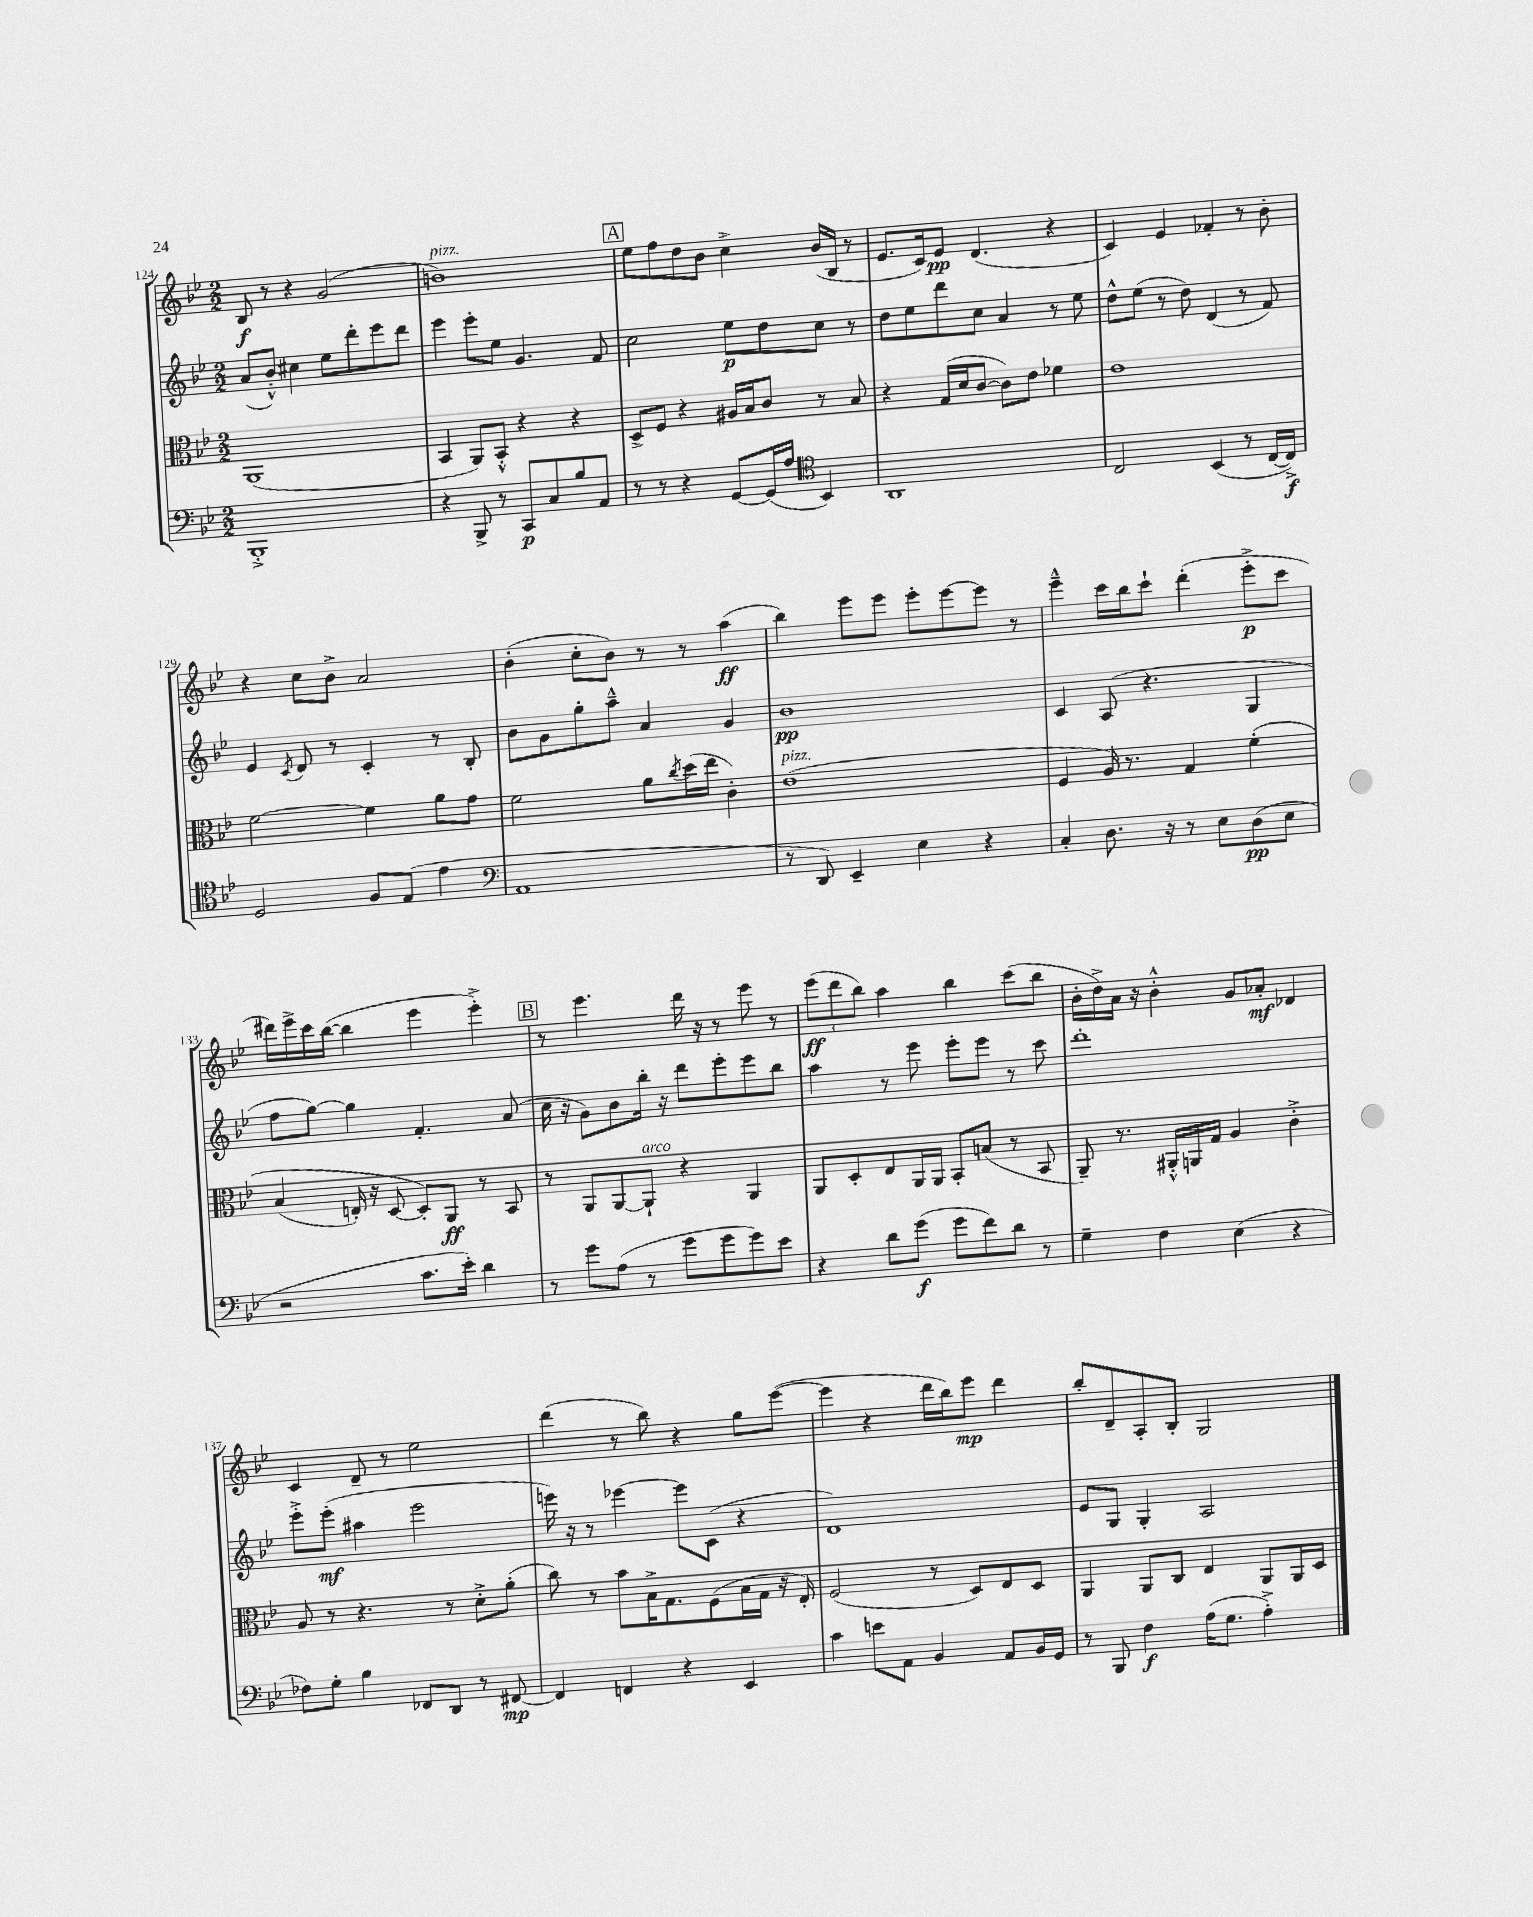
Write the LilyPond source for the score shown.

<<
\new StaffGroup <<
\new Staff = "s0" {
    \clef treble \key bes \major \numericTimeSignature \time 2/2
    bes8\f r8 r4 g'2( |
    b'1^\markup { \italic "pizz." }) |
    \mark \markup { \box "A" } ees''8 f''8 d''8 bes'8 c''4-> bes'16( bes16 r8 |
    ees'8. c'16) ees'8\pp d'4.( r4 |
    c'4) ees'4 fes'4-. r8 bes'8-. |
    r4 c''8 bes'8-> a'2 |
    bes'4-.( c''8-. bes'8) r8 r8 a''4\ff( |
    bes''4) ees'''8 ees'''8 ees'''8-. ees'''8~ ees'''8 r8 |
    ees'''4---^ c'''16 bes''16 c'''8-! d'''4-.( ees'''8-.->\p c'''8 |
    dis'''16) ees'''16-> c'''16 bes''16~( bes''4 ees'''4 ees'''4-.->) |
    \mark \markup { \box "B" } r8 ees'''4. d'''16 r16 r8 ees'''8 r8 |
    \tuplet 3/2 { ees'''8\ff( d'''8 bes''8) } a''4 bes''4 c'''8( bes''8 |
    bes'16-. d''16->) a'16 r16 bes'4-.-^ g'8 aes'8-.\mf des'4 |
    c'4 d'8-- r8 ees''2 |
    d'''4( r8 bes''8) r4 g''8 ees'''8~( |
    ees'''4 r4 d'''16 bes''16) ees'''8\mp d'''4 |
    bes''8-. d'8-- a8-. bes8-. g2 \bar "|." |
}
\new Staff = "s1" {
    \clef treble \key bes \major \numericTimeSignature \time 2/2
    a'8( bes'8-.-^) cis''4 ees''8 d'''8-. ees'''8 d'''8 |
    ees'''4 ees'''8-. ees''8 g'4. f'8 |
    \mark \markup { \box "A" } c''2 ees''8\p d''8 c''8 r8 |
    d''8 ees''8 d'''8 c''8 a'4 r8 ees''8 |
    d''8-^ ees''8( r8 d''8) d'4( r8 f'8) |
    ees'4 \acciaccatura { c'8 } d'8 r8 c'4-. r8 bes8-. |
    bes'8 g'8 g''8-. a''8---^ a'4 g'4 |
    bes'1\pp |
    c'4 a8( r4. g4 |
    f''8 g''8~) g''4 f'4.-. a'8( |
    \mark \markup { \box "B" } c''16 r16 g'8) bes'8 bes''16-. r16 d'''8 ees'''8-. ees'''8 bes''8 |
    a''4 r8 ees'''8 ees'''8-. ees'''8 r8 c'''8 |
    d'''1-. |
    ees'''8-.-> ees'''8-.\mf( ais''4 ees'''2 |
    e'''16) r16 r8 ees'''4~ ees'''8 c'8( r4 |
    d'1) |
    ees'8 g8 g4-. a2 \bar "|." |
}
\new Staff = "s2" {
    \clef alto \key bes \major \numericTimeSignature \time 2/2
    a,1( |
    bes,4 a,8) bes,8-.-^ r4 r4 |
    \mark \markup { \box "A" } d8-> f8 r4 ais16 bes16 c'8 r8 bes8 |
    r4 g16( d'16 c'8~ c'8) ees'8 fes'4 |
    ees'1 |
    f'2~ f'4 a'8 g'8 |
    f'2 a'8 \acciaccatura { c''8 } d''16( ees''16 c'4-.) |
    ees'1^\markup { \italic "pizz." }( |
    f4 a16) r8. g4 f'4-.\( |
    bes4( e16-.) r16 d8~ d8-.\) a,8\ff r8 bes,8 |
    \mark \markup { \box "B" } r8 a,8 a,8~ a,8-!^\markup { \italic "arco" } r4 a,4 |
    a,8 d8-. ees8 a,16 a,16 bes,8-. b8( r8 bes,8 |
    a,8--) r8. ais,16-.-^ a,16 g16 a4 c'4-.-> |
    a8 r8 r4. r8 d'8-.-> a'8-.( |
    c''8) r8 bes'8 bes16-> g8. f8( bes16 g16 r16 ees16-.) |
    f2( r8 d8) ees8 d8 |
    a,4 a,8 c8 ees4 a,8 a,16 d16 \bar "|." |
}
\new Staff = "s3" {
    \clef bass \key bes \major \numericTimeSignature \time 2/2
    bes,,1-.-> |
    r4 bes,,8-> r8 c,8\p c8 bes8 a,8 |
    \mark \markup { \box "A" } r8 r8 r4 g,8~ g,16( a16 \clef tenor bes,4) |
    a,1 |
    c2 bes,4( r8 c16~ c16->\f) |
    d2 f8 ees8( ees'4 |
    \clef bass a,1 |
    r8 d,8) ees,4-- ees4 r4 |
    c4-. d8. r16 r8 ees8 d8\pp( ees8 |
    r2 c'8. ees'16-.) d'4 |
    \mark \markup { \box "B" } r8 g'8 a8( r8 g'8 g'8 g'8) ees'8 |
    r4 d'8 g'8\f( g'8 f'8) d'8 r8 |
    g4-- f4 ees4( r4 |
    fes8) g8-. bes4 fes,8 d,8 r8 fis,8~\mp |
    fis,4 f,4 r4 ees,4 |
    c'4 e'8 a,8 bes,4 a,8 bes,16 g,16 |
    r8 bes,,8 f4\f a16( g8. a4-.->) \bar "|." |
}
>>
>>
\layout { \context { \Score currentBarNumber = #124 } }
